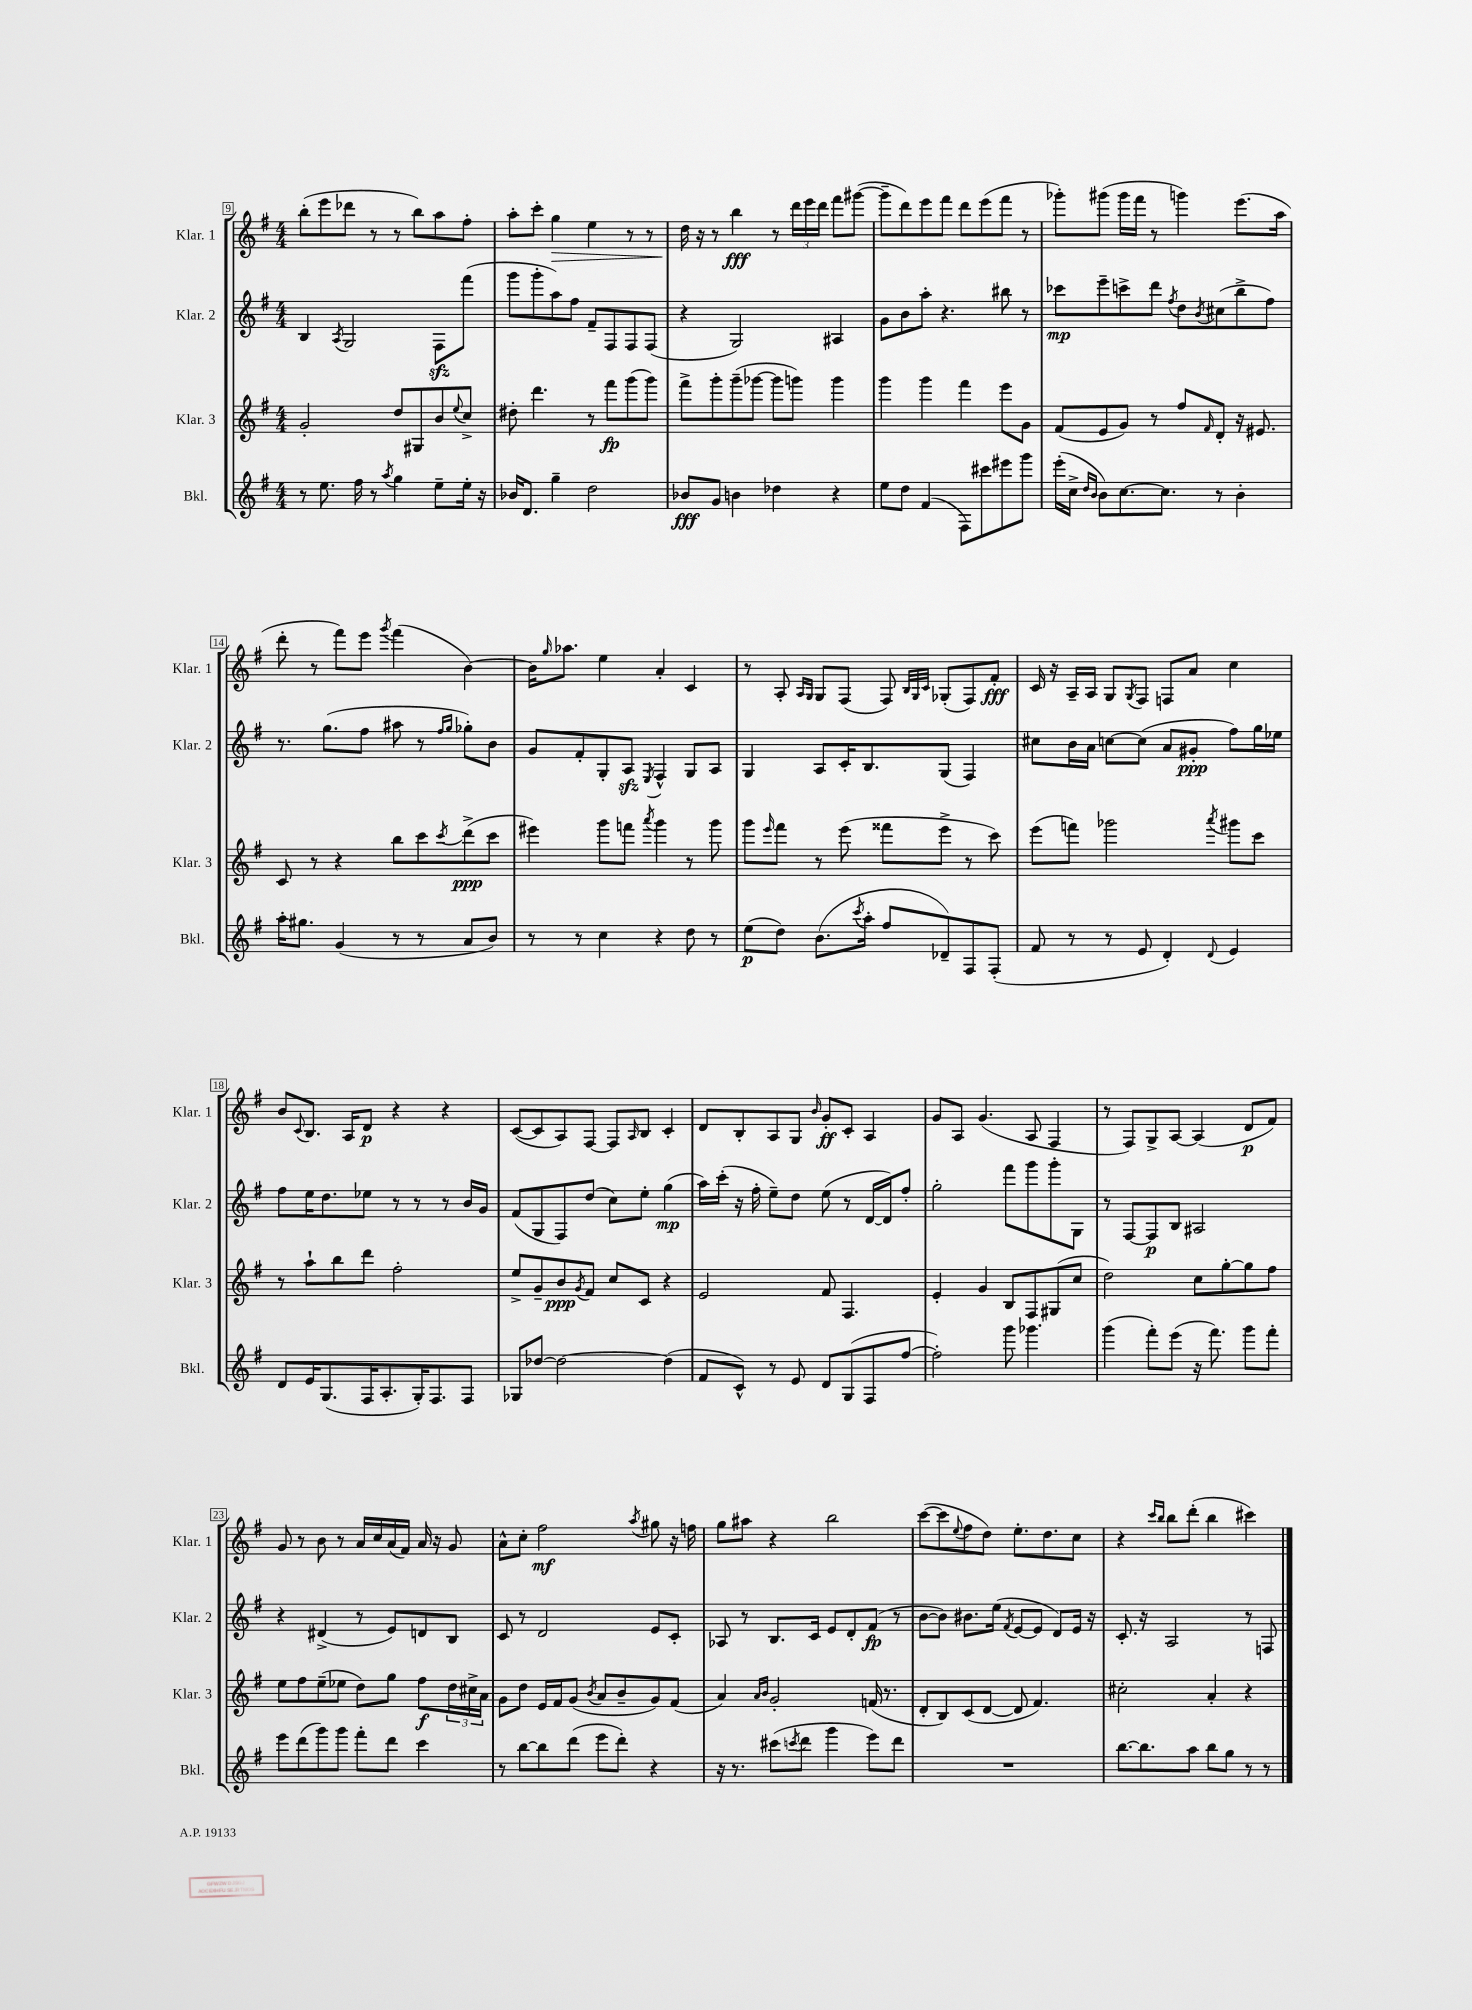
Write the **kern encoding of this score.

**kern	**dynam	**kern	**dynam	**kern	**dynam	**kern	**dynam
*part4	*part4	*part3	*part3	*part2	*part2	*part1	*part1
*staff4	*staff4	*staff3	*staff3	*staff2	*staff2	*staff1	*staff1
*I"Bkl.	*	*I"Klar. 3	*	*I"Klar. 2	*	*I"Klar. 1	*
*I'Bkl.	*	*I'Klar. 3	*	*I'Klar. 2	*	*I'Klar. 1	*
*clefG2	*	*clefG2	*	*clefG2	*	*clefG2	*
*k[f#]	*	*k[f#]	*	*k[f#]	*	*k[f#]	*
*M4/4	*	*M4/4	*	*M4/4	*	*M4/4	*
=9	=9	=9	=9	=9	=9	=9	=9
8r	.	2g'/	.	4B/	.	(8bb'\L	.
8.ee\	.	.	.	.	.	8eee\	.
.	.	.	.	8qA/	.	.	.
.	.	.	.	2G/	.	8ddd-X\J	.
16ff#\	.	.	.	.	.	.	.
8r	.	.	.	.	.	8r	.
8qaa/	.	.	.	.	.	.	.
4gg\	.	8dd/L	.	.	.	8r	.
.	.	8G#X/	.	.	.	8bb\L)	.
8ee~\L	.	8b/	.	8F#zz\L	.	8aa\	.
.	.	8qqee/	.	.	.	.	.
16ee'\Jk	.	8cc^/J	.	(8fff#\J	.	8ff#'\J	.
16r	.	.	.	.	.	.	.
=10	=10	=10	=10	=10	=10	=10	=10
16b-X/KL	.	8dd#X'\	.	8ggg\L	.	8aa'\L	.
8.d/J	.	.	.	.	.	.	.
.	.	4.ddd\	.	8ggg'\	.	8ccc'\J	.
!	!	!	!	!	!	!	!LO:HP:b
4gg~\	.	.	.	8aa\)	.	4gg\	>
.	.	.	.	8ff#\J	.	.	.
2dd\	.	8r	.	8f#~/L	.	4ee\	.
.	.	8fff#\L	fp	8F#/	.	.	.
.	.	(8ggg\	.	8F#/	.	8r	.
.	.	8ggg\J)	.	(8F#/J	.	8r	.
=11	=11	=11	=11	=11	=11	=11	=11
8b-X/L	fff	8fff#^\L	.	4r	.	16dd\	.
.	.	.	.	.	.	16r	]
8g/J	.	8ggg'\	.	.	.	8r	.
4bn\	.	(8ggg~\	.	2G/)	.	4bb\	fff
.	.	[8ggg-X\J	.	.	.	.	.
4dd-X\	.	8ggg-\L]	.	.	.	8r	.
.	.	8gggn\J)	.	.	.	24ddd\LL	.
.	.	.	.	.	.	24eee\	.
.	.	.	.	.	.	24ddd\JJ	.
4r	.	4ggg\	.	4A#X/	.	8fff#\L	.
.	.	.	.	.	.	([8ggg#X\J	.
=12	=12	=12	=12	=12	=12	=12	=12
8ee\L	.	4ggg\	.	8g\L	.	8ggg#~\L]	.
8dd\J	.	.	.	8b\	.	8ddd\)	.
(4f#/	.	4ggg\	.	8aa'\J	.	8eee\	.
.	.	.	.	4.r	.	8fff#\J	.
8F#\L)	.	4fff#\	.	.	.	8ddd\L	.
8ccc#X\	.	.	.	.	.	(8eee\	.
8eee#X\	.	8eee\L	.	8bb#X\	.	8fff#\J	.
8ggg\J	.	8g\J	.	8r	.	8r	.
=13	=13	=13	=13	=13	=13	=13	=13
(16eee'\LL	.	(8f#/L	.	8ccc-X\L	mp	8ggg-X'\L)	.
16cc^\JJ	.	.	.	.	.	.	.
16qqdd/LL	.	.	.	.	.	.	.
16qqb/JJ	.	.	.	.	.	.	.
8b\L)	.	8e/	.	8eee~\	.	(8ggg#X\J	.
[8.cc\	.	8g/J)	.	8cccn^\	.	16ggg#\LL	.
.	.	.	.	.	.	16fff#\JJ	.
.	.	8r	.	8ddd\J	.	8r	.
8.cc\J]	.	.	.	.	.	.	.
.	.	.	.	8qff#/	.	.	.
.	.	8ff#/L	.	8dd\L	.	4gggn\)	.
.	.	16qqf#/	.	8qb/	.	.	.
8r	.	8d'/J	.	(8cc#X\	.	.	.
4b'\	.	16r	.	8bb^\	.	(8.eee\L	.
.	.	8.e#X/	.	.	.	.	.
.	.	.	.	8ff#\J)	.	.	.
.	.	.	.	.	.	16aa\Jk	.
!!LO:LB:g=z
=14	=14	=14	=14	=14	=14	=14	=14
16aa'\KL	.	8c/	.	8.r	.	8ddd'\	.
8.gg#X\J	.	.	.	.	.	.	.
.	.	8r	.	.	.	8r	.
.	.	.	.	(8.gg\L	.	.	.
(4g/	.	4r	.	.	.	8fff#\L)	.
.	.	.	.	8ff#\J	.	8eee\J	.
.	.	.	.	.	.	8qggg/	.
8r	.	8bb\L	.	8aa#X\	.	(4fff#\	.
8r	.	8ccc\	.	8r	.	.	.
.	.	.	.	16qqff#/LL	.	.	.
.	.	8qccc/	.	16qqgg/JJ	.	.	.
8a/L	.	(8ddd^\	ppp	8gg-X'\L)	.	[4b\)	.
8b/J)	.	8ccc\J	.	8b\J	.	.	.
=15	=15	=15	=15	=15	=15	=15	=15
8r	.	4eee#X\)	.	8g/L	.	16b\KL]	.
.	.	.	.	.	.	16qqgg/	.
.	.	.	.	.	.	8.aa-X\J	.
8r	.	.	.	8f#'/	.	.	.
4cc\	.	8ggg\L	.	8G'/	.	4ee\	.
.	.	8fffn\J	.	8Azz/J	.	.	.
.	.	8qaaa/	.	8qE/	.	.	.
4r	.	4ggg\	.	4F#^^/	.	4a'/	.
8dd\	.	8r	.	8G/L	.	4c/	.
8r	.	8ggg\	.	8A/J	.	.	.
=16	=16	=16	=16	=16	=16	=16	=16
(8ee\L	p	8ggg\L	.	4G/	.	8r	.
.	.	16qqeee/	.	.	.	.	.
8dd\J)	.	8fff#\J	.	.	.	8A'/	.
.	.	.	.	.	.	16qqA/LL	.
.	.	.	.	.	.	16qqG/JJ	.
(8.b\L	.	8r	.	8A/L	.	8G/L	.
.	.	(8eee\	.	16c'/K	.	(8F#/J	.
8qccc/	.	.	.	.	.	.	.
16aa'\Jk	.	.	.	8.B/	.	.	.
8ff#/L	.	8fff##X\L	.	.	.	8F#/)	.
.	.	.	.	.	.	32qqB/LLL	.
.	.	.	.	.	.	32qqG/	.
.	.	.	.	.	.	32qqc/JJJ	.
8d-X~/)	.	8eee^\J	.	(8G/J	.	(8G-X'/L	.
8F#/	.	8r	.	4F#/)	.	8F#/)	.
(8F#'/J	.	8ccc\)	.	.	.	8f#'/J	fff
=17	=17	=17	=17	=17	=17	=17	=17
8f#/	.	(8eee\L	.	8cc#X\L	.	16c/	.
.	.	.	.	.	.	16r	.
8r	.	8fffn\J)	.	16b\L	.	16A~/LL	.
.	.	.	.	16a\JJ	.	16A/JJ	.
8r	.	2ggg-X\	.	[8ccn\L	.	8G/L	.
.	.	.	.	.	.	8qG/	.
8e/	.	.	.	(8cc\J]	.	8F#/J	.
4d'/)	.	.	.	8a/L	.	8Fn/L	.
.	.	.	.	8g#X'/J	ppp	8a/J	.
8qqd/	.	8qaaa/	.	.	.	.	.
4e/	.	8ggg#X\L	.	8ff#\L)	.	4cc\	.
.	.	8ccc\J	.	16gg\L	.	.	.
.	.	.	.	16ee-X\JJ	.	.	.
!!LO:LB:g=z
=18	=18	=18	=18	=18	=18	=18	=18
8d/L	.	8r	.	8ff#\L	.	8b/L	.
.	.	.	.	.	.	8qqc/	.
16e/K	.	8aa`\L	.	16ee\K	.	8.B/J	.
(8.G/	.	.	.	8.dd\	.	.	.
.	.	8bb\	.	.	.	.	.
.	.	.	.	.	.	16A/KL	.
16F#/K	.	8ddd\J	.	8ee-X\J	.	8d/J	p
8.A'/	.	.	.	.	.	.	.
.	.	2ff#'\	.	8r	.	4r	.
16G'/K)	.	.	.	8r	.	.	.
8.F#/	.	.	.	.	.	.	.
.	.	.	.	8r	.	4r	.
8F#/J	.	.	.	16b/LL	.	.	.
.	.	.	.	16g/JJ	.	.	.
=19	=19	=19	=19	=19	=19	=19	=19
8G-X/L	.	8ee^/L	.	(8f#/L	.	([8c/L	.
[8dd-X/J	.	8g~/	.	8G/	.	8c/]	.
2dd-\_	.	8b/	ppp	8F#/)	.	8A/)	.
.	.	8qg/	.	.	.	.	.
.	.	8f#/J	.	(8dd/J	.	[8F#/J	.
.	.	8cc/L	.	8cc\L)	.	8F#/L]	.
.	.	.	.	.	.	16qqA/	.
.	.	8c/J	.	8ee'\J	.	8B/J	.
(4dd-\]	.	4r	.	(4gg\	mp	4c'/	.
=20	=20	=20	=20	=20	=20	=20	=20
8f#/L	.	2e/	.	16aa\LL)	.	8d/L	.
.	.	.	.	(16ccc'\JJ	.	.	.
8c^^/J)	.	.	.	16r	.	8B'/	.
.	.	.	.	16ff#'\	.	.	.
8r	.	.	.	8ee~\L)	.	8A/	.
8e/	.	.	.	8dd\J	.	8G/J	.
.	.	.	.	.	.	16qqb/	.
8d/L	.	8f#/	.	(8ee\	.	8g'/L	ff
(8G/	.	4.F#/	.	8r	.	8c'/J	.
8F#/	.	.	.	[16d/LL	.	4A/	.
.	.	.	.	16d/J])	.	.	.
[8ff#/J	.	.	.	8ff#'/J	.	.	.
=21	=21	=21	=21	=21	=21	=21	=21
2ff#'\])	.	4e'/	.	2gg'\	.	8g/L	.
.	.	.	.	.	.	8A/J	.
.	.	4g/	.	.	.	(4.g/	.
8ggg\	.	8B/L	.	8fff#\L	.	.	.
4.ggg-X\	.	8F#/	.	8ggg\	.	8A/	.
.	.	(8G#X/	.	8ggg'\	.	4F#/	.
.	.	8cc/J	.	8G\J	.	.	.
=22	=22	=22	=22	=22	=22	=22	=22
(4ggg\	.	2dd\)	.	8r	.	8r	.
.	.	.	.	[8F#/L	.	8F#/L)	.
8fff#'\L)	.	.	.	8F#/]	p	8G^/	.
(8eee\J	.	.	.	8B/J	.	[8A/J	.
16r	.	8cc\L	.	2A#X/	.	(4A/]	.
8.fff#\)	.	.	.	.	.	.	.
.	.	[8gg'\	.	.	.	.	.
8ggg\L	.	8gg\]	.	.	.	8d/L	p
8fff#'\J	.	8ff#\J	.	.	.	8f#/J)	.
!!LO:LB:g=z
=23	=23	=23	=23	=23	=23	=23	=23
8eee\L	.	8ee\L	.	4r	.	8g/	.
(8ddd\	.	8ff#\	.	.	.	8r	.
8ggg\)	.	(8ee~\	.	(4d#X^/	.	8b\	.
8ggg\J	.	8ee-X\J	.	.	.	8r	.
8fff#'\L	.	8dd\L)	.	8r	.	16a/LL	.
.	.	.	.	.	.	16cc/	.
8ddd\J	.	8gg\J	.	8e/L)	.	(16a/	.
.	.	.	.	.	.	16f#/JJ)	.
4ccc\	.	8ff#\L	f	8dn/	.	16a/	.
.	.	.	.	.	.	16r	.
.	.	24dd\L	.	8B/J	.	8g/	.
.	.	24cc#X^\	.	.	.	.	.
.	.	24a\JJ	.	.	.	.	.
=24	=24	=24	=24	=24	=24	=24	=24
8r	.	8g\L	.	8c/	.	8a^^\L	.
[8bb\L	.	8dd\J	.	8r	.	8cc'\J	.
8bb\]	.	16e/LL	.	2d/	.	2ff#\	mf
.	.	16f#/J	.	.	.	.	.
(8ddd\J	.	(8g/J	.	.	.	.	.
.	.	8qb/	.	.	.	.	.
8eee\L	.	8a/L	.	.	.	.	.
8ddd'\J)	.	8b~/	.	.	.	.	.
.	.	.	.	.	.	8qaa/	.
4r	.	8g/)	.	8e/L	.	8gg#X\	.
.	.	(8f#/J	.	8c'/J	.	16r	.
.	.	.	.	.	.	16ffn\	.
=25	=25	=25	=25	=25	=25	=25	=25
16r	.	4a/)	.	8A-X/	.	8gg\L	.
8.r	.	.	.	.	.	.	.
.	.	.	.	8r	.	8aa#X\J	.
.	.	16qqa/LL	.	.	.	.	.
.	.	16qqb/JJ	.	.	.	.	.
(8ccc#X\L	.	2g'/	.	8.B/L	.	4r	.
8qcccn/	.	.	.	.	.	.	.
8ddd\J	.	.	.	.	.	.	.
.	.	.	.	16c/Jk	.	.	.
4ggg\	.	.	.	8e/L	.	2bb\	.
.	.	.	.	8d'/	.	.	.
8eee\L)	.	(16fn/	.	(8f#/J	fp	.	.
.	.	8.r	.	.	.	.	.
8ddd\J	.	.	.	8r	.	.	.
=26	=26	=26	=26	=26	=26	=26	=26
1r	.	8d'/L	.	[8b\L	.	([8ccc\L	.
.	.	8B/)	.	8b\J])	.	8ccc\]	.
.	.	.	.	.	.	8qqee/	.
.	.	(8c/	.	8.b#X\L	.	8ff#\	.
.	.	[8d/J	.	.	.	8dd\J)	.
.	.	.	.	(16ee\Jk	.	.	.
.	.	.	.	8qf#/	.	.	.
.	.	8d/]	.	[8e/L	.	8.ee'\L	.
.	.	4.f#/)	.	8e/J]	.	.	.
.	.	.	.	.	.	8.dd\	.
.	.	.	.	8d/L)	.	.	.
.	.	.	.	16e/Jk	.	8cc\J	.
.	.	.	.	16r	.	.	.
=27	=27	=27	=27	=27	=27	=27	=27
[8.bb\L	.	2cc#X'\	.	8.c'/	.	4r	.
8.bb\]	.	.	.	16r	.	.	.
.	.	.	.	.	.	16qqccc/LL	.
.	.	.	.	.	.	16qqbb/JJ	.
.	.	.	.	2A/	.	8bb\L	.
8aa\J	.	.	.	.	.	(8ddd'\J	.
8bb\L	.	4a'/	.	.	.	4bb\	.
8gg\J	.	.	.	.	.	.	.
8r	.	4r	.	8r	.	4ccc#X\)	.
8r	.	.	.	8Fn/	.	.	.
==	==	==	==	==	==	==	==
*-	*-	*-	*-	*-	*-	*-	*-
